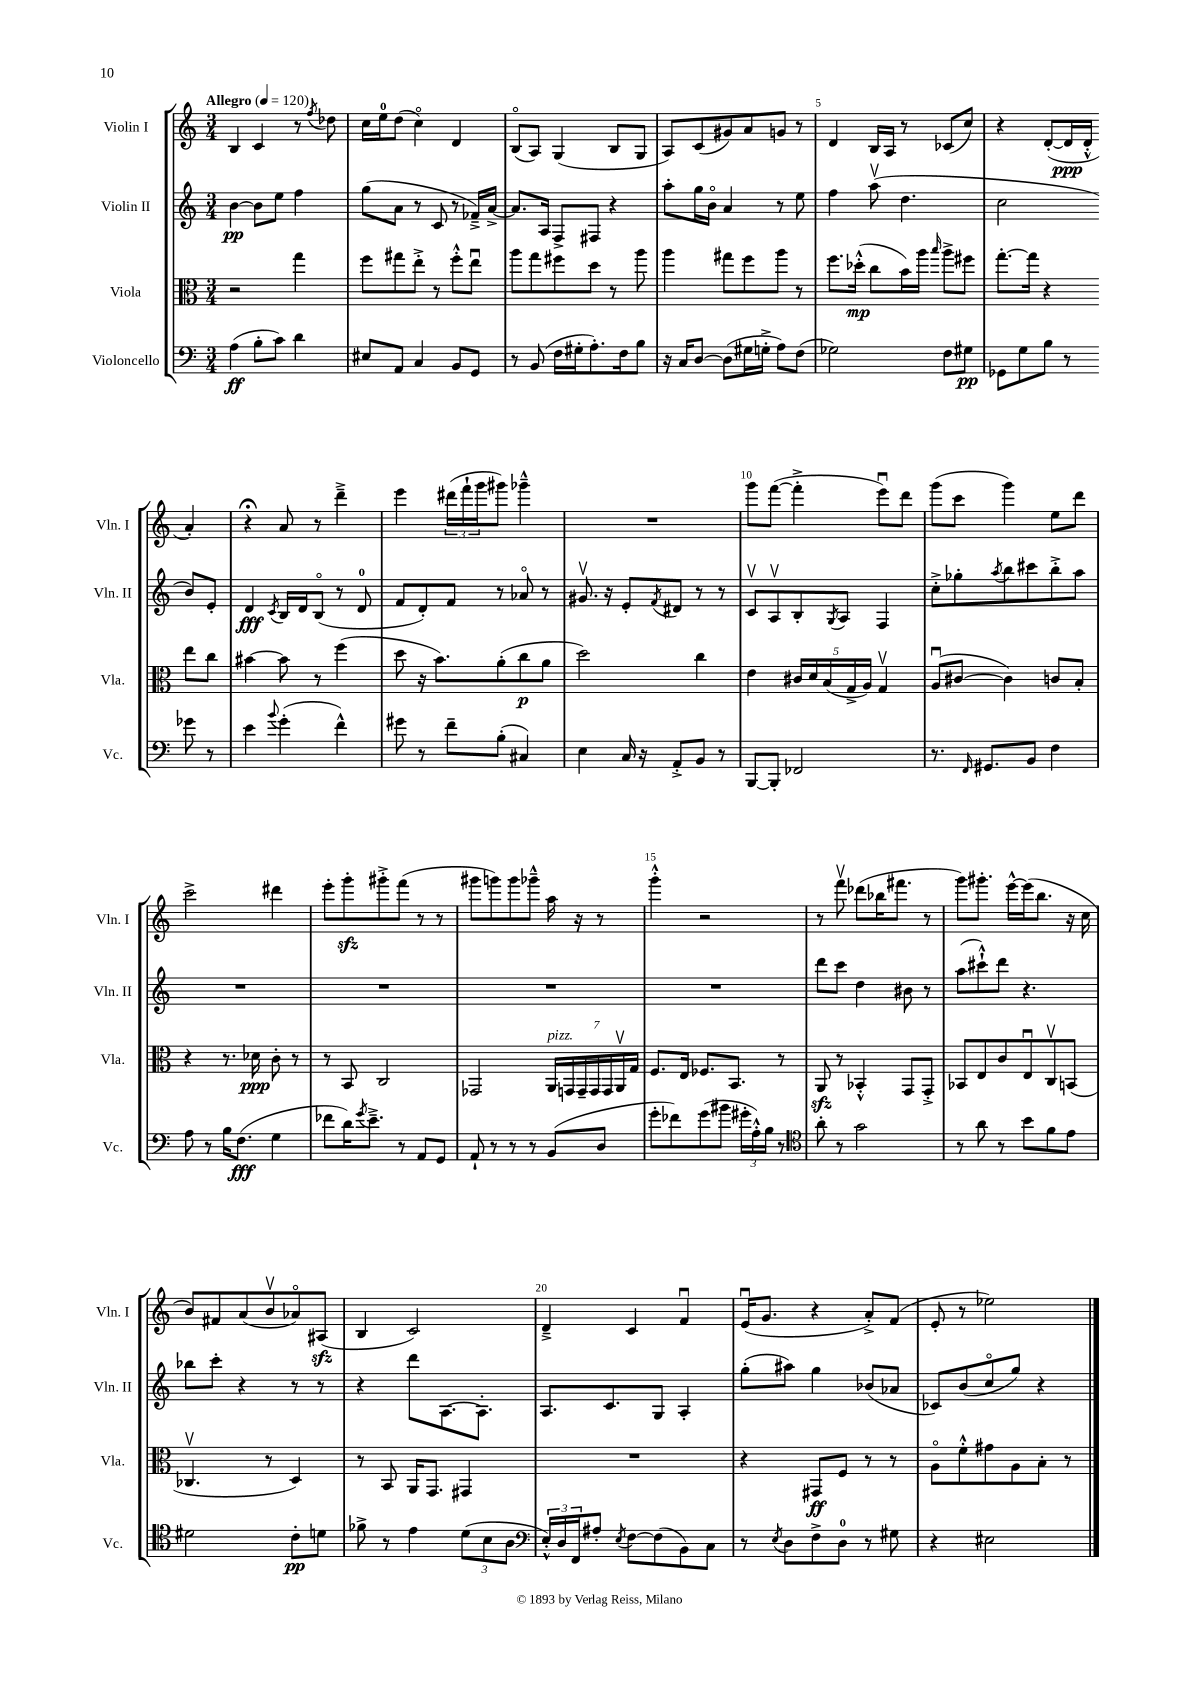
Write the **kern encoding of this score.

**kern	**kern	**kern	**kern
*staff4	*staff3	*staff2	*staff1
*clefF4	*clefC3	*clefG2	*clefG2
*k[]	*k[]	*k[]	*k[]
*M3/4	*M3/4	*M3/4	*M3/4
*MM120	*MM120	*MM120	*MM120
(4A	2r	[4b	4B
8B'	.	8b]	4c
8c)	.	8ee	.
4d	4gg	4ff	8r
.	.	.	8qff
.	.	.	8dd-
=	=	=	=
8E#	8ff	(8gg	16cc
.	.	.	16ee
8AA	8gg#	8a	(8dd
4C	8ee'^	8r	4cco)
.	8r	8c	.
8BB	8ff'^^	8r	4d
8GG	8eeu	16f-~^)	.
.	.	[16a^	.
=	=	=	=
8r	8aa	8.a]	(8Bo
(8BB	8gg	.	8A)
.	.	16A	.
16F	8ff#	8F^	(4G
16G#'	.	.	.
8.A')	8dd	8F#	.
.	8r	4r	8B
16F	.	.	.
8B	8aa	.	8G
=	=	=	=
16r	4aa	8aa'	8A)
16C	.	.	.
[8D	.	16gg	(8c
.	.	16bo	.
(8D]	8gg#	4a	8g#)
16G#	8ff	.	8a
16G'^	.	.	.
8A)	8aa	8r	8g
(8F	8r	8ee	8r
=	=	=	=
2G-)	8.ff	4ff	4d
.	(16dd-'^^	.	.
.	8cc	(8aav	16B
.	.	.	16A
.	16b)	4.dd	8r
.	16aa	.	.
.	16qqbb	.	.
8F	8aa^	.	(8c-
8G#	8ff#	.	8cc)
=	=	=	=
8GG-	[8.gg'	2cc	4r
8G	.	.	.
.	16gg]	.	.
8B	4r	.	([8d'
8r	.	.	16d]
.	.	.	16d'^^
8g-	8ee	8b)	4a')
8r	8cc	8e'	.
=	=	=	=
4e	[4b#	4d	4r;
8qqb	.	8qc	.
(4g'	8b#]	16B	8a
.	.	16d	.
.	8r	(8Bo	8r
4f^^)	(4ff	8r	4ddd~^
.	.	8d	.
=	=	=	=
8g#	8dd	8f	4eee
8r	16r	8d')	.
.	8.b)	.	.
8f~	.	8f	(24ddd#
.	.	.	24fff`
.	.	.	24ggg
(8B'	(8a'	8r	8ggg#)
4C#)	8cc	8a-o	4ggg-~^^
.	8a	8r	.
=	=	=	=
4E	2dd)	8.g#v	2.r
.	.	16r	.
16C	.	8e'	.
16r	.	.	.
.	.	8qf	.
8AA'^	.	8d#	.
8BB	4cc	8r	.
8r	.	8r	.
=	=	=	=
[8BBB	4e	8cv	8ggg
8BBB']	.	8Av	([8fff
2FF-	20c#	8B'	4fff'^]
.	20d	.	.
.	(20B	.	.
.	.	8qG	.
.	.	8A	.
.	20G^	.	.
.	20A)	.	.
.	4Gv	4F	8eeeu)
.	.	.	8ddd
=	=	=	=
8.r	(8Au	8cc'^	(8ggg
.	[8c#	8gg-'	8ccc
16qqFF	.	.	.
8.GG#	.	.	.
.	.	8qaa	.
.	4c#])	8bb	4ggg)
8BB	.	8ccc#	.
4F	8c	8bb'^	8ee
.	8B'	8aa	8ddd
=	=	=	=
8A	4r	2.r	2ccc^
8r	.	.	.
16B	8.r	.	.
(8.F	.	.	.
.	16d-	.	.
4G	8c'	.	4ddd#
.	8r	.	.
=	=	=	=
8f-	8r	2.r	8eee'
16d)	8BB	.	8ggg'
8qg	.	.	.
8.e~^	.	.	.
.	2C	.	8ggg#'^
8r	.	.	(8fff
8AA	.	.	8r
8GG	.	.	8r
=	=	=	=
8AA`	2GG-	2.r	8ggg#
8r	.	.	8ggg)
8r	.	.	8ggg
8r	.	.	8ggg-~^^
(8BB	28AA	.	16aa
.	28GG	.	.
.	.	.	16r
.	28GG~	.	.
.	28GG	.	.
8D	.	.	8r
.	28GG	.	.
.	28AAv	.	.
.	28G	.	.
=	=	=	=
8g'	8.F	2.r	4ggg'^^
8f-)	.	.	.
.	16E	.	.
(8g	8.F-	.	2r
8b#	.	.	.
.	8.BB	.	.
24g#'	.	.	.
24A'^^)	.	.	.
24B	.	.	.
8r	8r	.	.
=	=	=	=
*clefC4	*	*	*
8a'	8AA	8ddd	8r
8r	8r	8ccc	8fffv
2g	4BB-'^^	4dd	(8ddd-
.	.	.	16bb-
.	.	.	8.fff#
.	8GG	8b#	.
.	8GG'^	8r	8r
=	=	=	=
8r	8BB-	(8aa	8ggg)
8a	8E	8ccc#`^^)	8.ggg#'
8r	8c	8ddd	.
.	.	.	[16eee^^
8b	8Eu	4.r	(16eee]
.	.	.	8.bb
8f	8Cv	.	.
8e	(8BB	.	16r
.	.	.	16cc
=	=	=	=
2d#	4.C-v	8bb-	8b)
.	.	8ccc'	8f#
.	.	4r	(8a
.	8r	.	8bv
8c'	4D)	8r	8a-o)
8d	.	8r	(8A#
=	=	=	=
8f-^	8r	4r	4B
8r	8BB	.	.
4e	16AA	8ddd	2c)
.	8.GG	.	.
.	.	[8.A	.
(12d	4GG#	.	.
.	.	8.A']	.
12B	.	.	.
12A	.	.	.
=	=	=	=
*clefF4	*	*	*
24E'^^)	2.r	8.A	4d~^
24D	.	.	.
24FF	.	.	.
8A#'	.	.	.
.	.	8.c	.
8qE	.	.	.
[8F	.	.	4c
(8F]	.	8G	.
8BB)	.	4A'	4fu
8C	.	.	.
=	=	=	=
8r	4r	(8gg'	(16eu
.	.	.	8.g
8qE	.	.	.
8D	.	8aa#)	.
8F^	8GG#	4gg	4r
8D	8F	.	.
8r	8r	(8b-	8a'^)
8G#	8r	8a-	(8f
=	=	=	=
4r	8Ao	8c-)	8e'
.	8f'^^	(8b	8r
2E#	8g#	8cco	2ee-)
.	8A	8gg)	.
.	8B'	4r	.
.	8r	.	.
==	==	==	==
*-	*-	*-	*-
